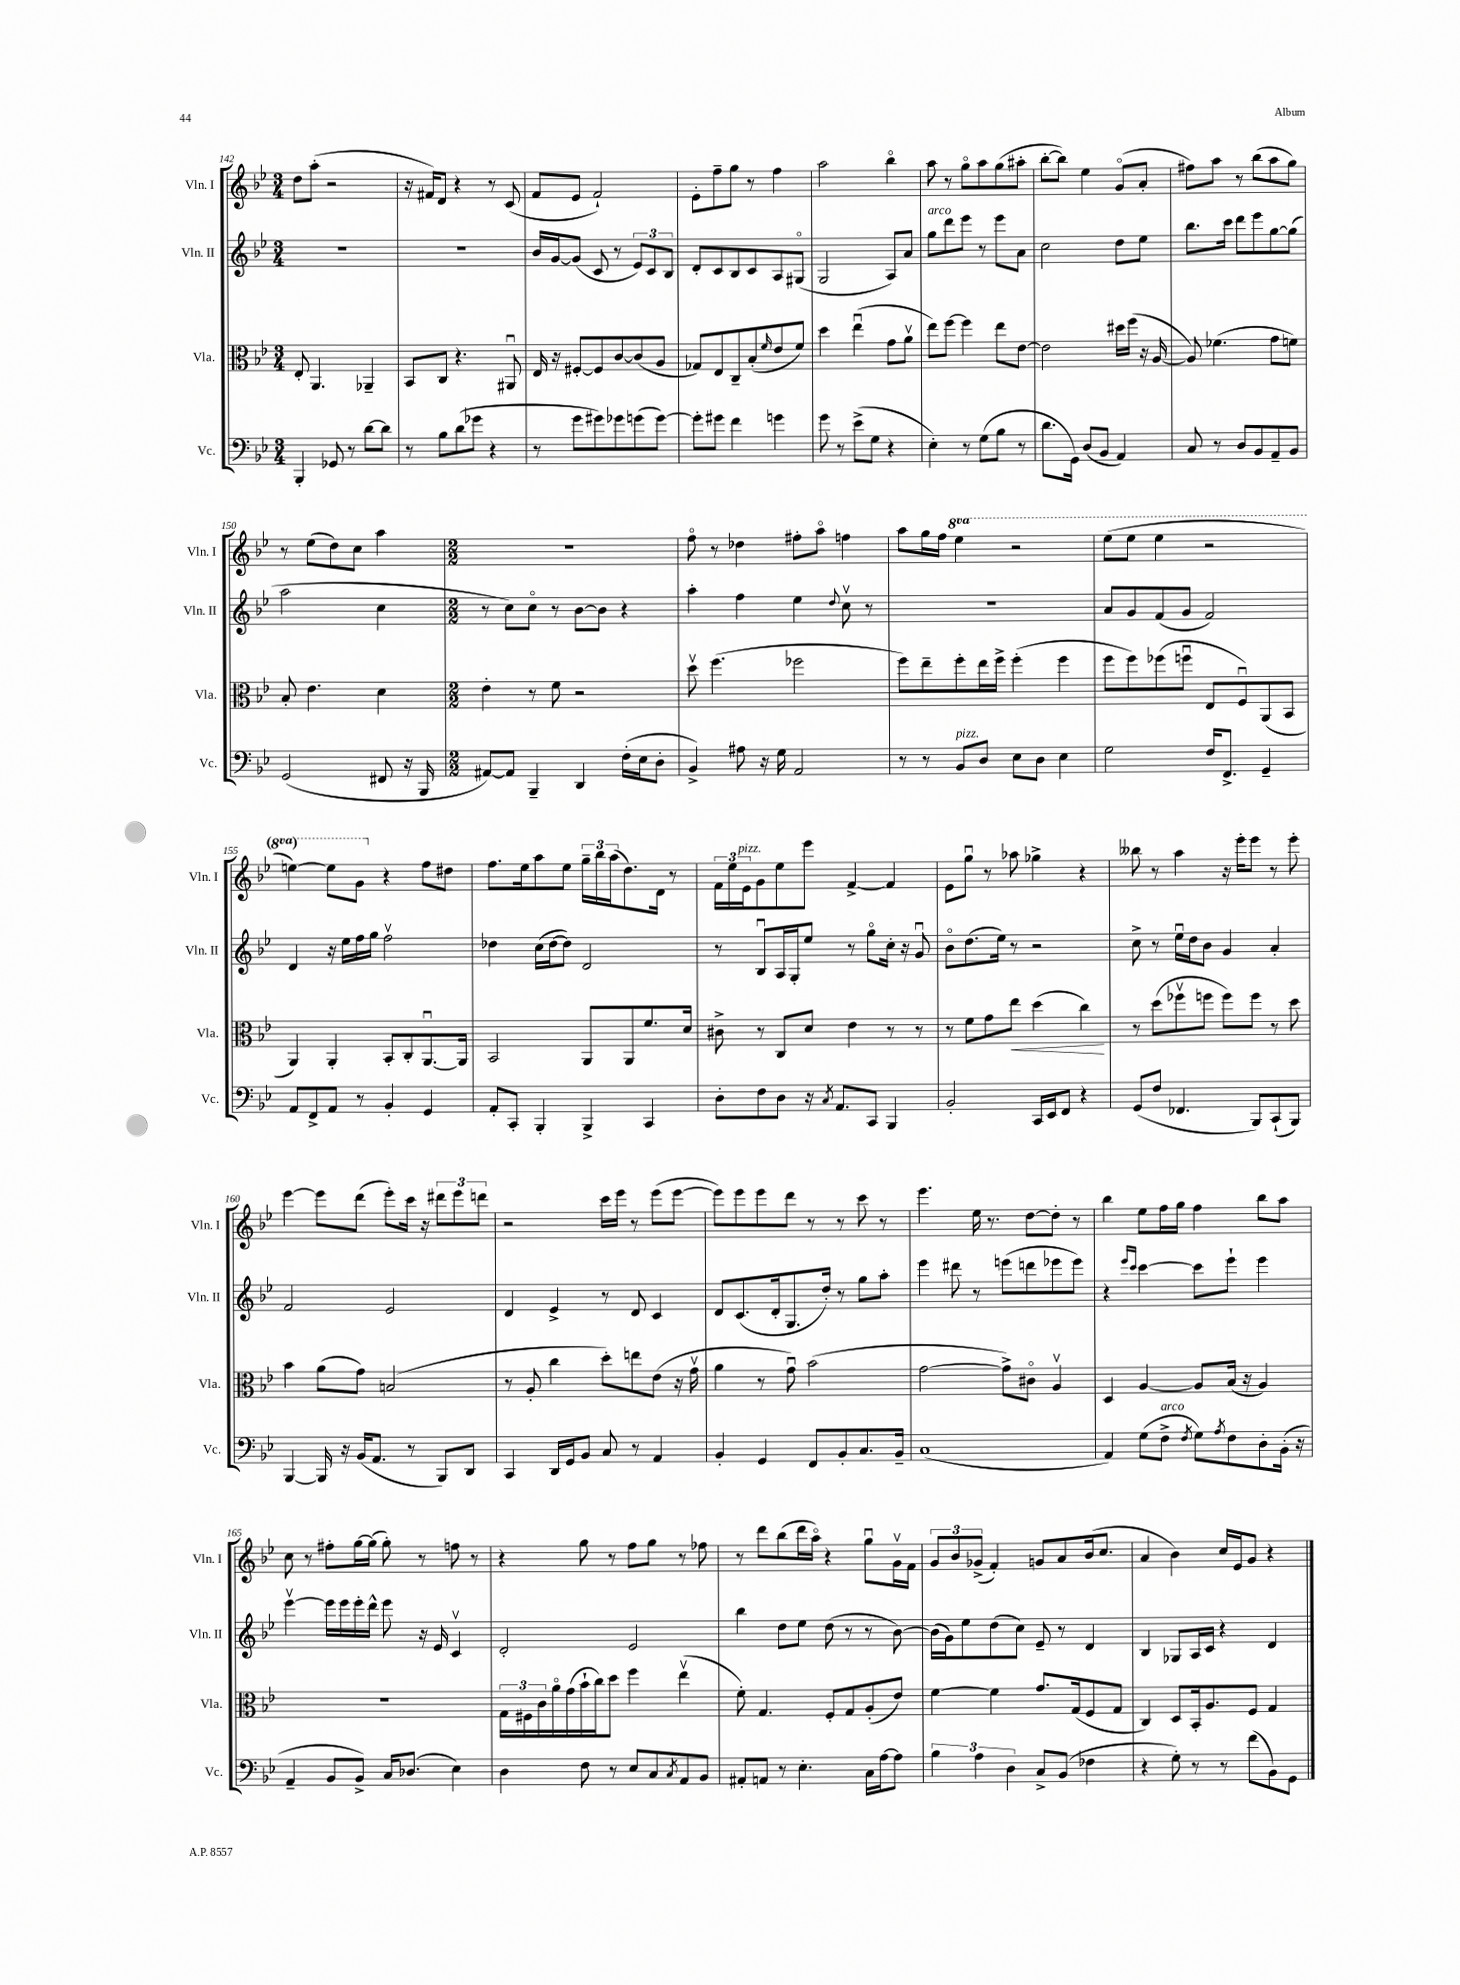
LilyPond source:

<<
\new StaffGroup <<
\new Staff = "s0" \with { instrumentName = "Vln. I" shortInstrumentName = "Vln. I" } {
    \clef treble \key bes \major \numericTimeSignature \time 3/4 \set Staff.ottavationMarkups = #ottavation-simple-ordinals
    d''8 a''8-.( r2 |
    r16 fis'16) d'8 r4 r8 c'8( |
    f'8 ees'8 f'2-!) |
    ees'8-. f''8-- g''8 r8 f''4 |
    a''2 bes''4\flageolet |
    a''8 r8 g''8\flageolet a''8 g''8( ais''8-. |
    bes''8~-. bes''8) ees''4 g'8\flageolet( a'8-. |
    fis''8) a''8 r8 bes''8( a''8 g''8) |
    r8 ees''8( d''8) c''8 a''4 |
    \numericTimeSignature \time 2/2 R1 |
    f''8\flageolet r8 des''4 fis''8-. a''8\flageolet f''4 |
    a''8 g''16 f''16 \ottava #1 ees'''4 r2 |
    ees'''8( ees'''8 ees'''4 r2 |
    e'''4~) e'''8 g''8 \ottava #0 r4 f''8 dis''8 |
    f''8. ees''16 a''8 ees''8 \tuplet 3/2 { g''16-- bes''16 a''16( } d''8.) d'16 r8 |
    \tuplet 3/2 { f'16 ees''16 ees'16^\markup { \italic "pizz." } } g'8 ees''8 ees'''8 f'4~-> f'4 |
    ees'8 g''8\downbow r8 aes''8 ges''4-> r4 |
    beses''8 r8 a''4 r16 ees'''16-. ees'''8 r8 ees'''8-. |
    ees'''4~ ees'''8 d'''8( ees'''8-.) c'''16 r16 \tuplet 3/2 { dis'''8 ees'''8 d'''8 } |
    r2 c'''16 ees'''16 r8 ees'''8( ees'''8~ |
    ees'''8) ees'''8 ees'''8 d'''8 r8 r8 c'''8 r8 |
    ees'''4. ees''16 r8. d''8~ d''8-. r8 |
    bes''4 ees''8 f''16 g''16 f''4 bes''8 a''8 |
    c''8 r8 fis''8-. g''16~ g''16( g''8-.) r8 f''8 r8 |
    r4 g''8 r8 f''8 g''8 r8 fes''8 |
    r8 d'''8 bes''8( d'''16 a''16\flageolet) r4 g''8\downbow g'16\upbow f'16 |
    \tuplet 3/2 { g'8 bes'8 ges'8->( } f'4-.) g'8 a'8 bes'16( c''8. |
    a'4 bes'4) c''16 ees'16 g'8 r4 \bar "|." |
}
\new Staff = "s1" \with { instrumentName = "Vln. II" shortInstrumentName = "Vln. II" } {
    \clef treble \key bes \major \numericTimeSignature \time 3/4
    R2. |
    R2. |
    bes'16 g'16~ g'8( c'8 r8 \tuplet 3/2 { ees'8) c'8 bes8 } |
    d'8-. c'8 bes8 c'8 a8 gis8\flageolet( |
    g2 a8) a'8 |
    g''8^\markup { \italic "arco" } d'''8 ees'''8 r8 ees'''8 a'8 |
    c''2 d''8 ees''8 |
    bes''8. c'''16 d'''8 ees'''8 g''8~ g''8( |
    a''2 c''4 |
    \numericTimeSignature \time 2/2 r8 c''8) c''8\flageolet r8 bes'8~ bes'8 r4 |
    a''4-. f''4 ees''4 \appoggiatura { d''8 } c''8\upbow r8 |
    R1 |
    a'8 g'8 f'8( g'8 f'2) |
    d'4 r16 ees''16 f''16 g''16 f''2\upbow |
    des''4 c''16( des''16~ des''8) d'2 |
    r8 bes8\downbow a16 g16-. ees''8 r8 g''8\flageolet c''16-. r16 g'8\downbow |
    bes'8\flageolet d''8.( ees''16) r8 r2 |
    c''8-> r8 ees''16\downbow d''16 bes'8 g'4 a'4-. |
    f'2 ees'2 |
    d'4 ees'4-> r8 d'8 c'4 |
    d'8 c'8.( d'16-. g8. d''16-.) r8 g''8 a''8-. |
    ees'''4 dis'''8 r8 e'''8( d'''8 ees'''8 ees'''8) |
    r4 \grace { ees'''16 c'''16 } c'''4~ c'''8 ees'''8-! ees'''4 |
    ees'''4~\upbow ees'''16 ees'''16 ees'''16-. d'''16-^ ees'''8 r16 ees'16 c'4\upbow |
    d'2-. ees'2 |
    bes''4 d''8 ees''8 d''8( r8 r8 bes'8~) |
    bes'16( g'16) ees''8 d''8( c''8) ees'8-- r8 d'4 |
    bes4 ges8 a16 c'16 r4 d'4 \bar "|." |
}
\new Staff = "s2" \with { instrumentName = "Vla." shortInstrumentName = "Vla." } {
    \clef alto \key bes \major \numericTimeSignature \time 3/4
    ees8-. a,4. aes,4-- |
    bes,8 c8 r4. ais,8\downbow |
    ees16 r16 fis8~-. fis8 c'8~ c'8( a8 |
    ges8) ees8 c8-- bes8-.( \grace { f'16 } ees'8 f'8) |
    d''4 ees''4\downbow( g'8 a'8\upbow |
    ees''8) f''8~ f''4 ees''8 ees'8~ |
    ees'2 dis''16 f''16( r16 a16~ |
    a8) fes'4.( g'8 f'8) |
    bes8-. ees'4. d'4 |
    \numericTimeSignature \time 2/2 ees'4-. r8 f'8 r2 |
    d''8\upbow f''4.( fes''2 |
    f''8) ees''8-- f''8-. ees''16 f''16-> f''4-.( f''4 |
    f''8 f''8) fes''8( f''8\downbow ees8 f8\downbow) a,8( bes,8 |
    a,4) a,4-. bes,8-. c8-. a,8.~\downbow a,16 |
    bes,2 a,8 a,8 f'8. d'16 |
    cis'8-> r8 c8 d'8 ees'4 r8 r8 |
    r8 f'8 g'8 ees''8\< d''4( c''4\!) |
    r8 d''8( fes''8\upbow f''8 f''8) f''8 r8 d''8 |
    bes'4 a'8( g'8) b2( |
    r8 a8-. c''4 d''8-.) e''8 ees'8( r16 g'16\upbow |
    a'4 r8 g'8\downbow) bes'2( |
    g'2~ g'8->) cis'8\flageolet a4\upbow |
    d4 a4~ a8 bes16( r16 a4) |
    r1 |
    \tuplet 3/2 { g16 fis16 c'16 } a'16\flageolet g'16( bes'16-! c''16) d''8 f''4 ees''4\upbow( |
    f'8-.) g4. f8-. g8 a8-.( ees'8) |
    f'4~ f'4 g'8. g16( f8 g8 |
    c4) d8 bes,16-. a8. f8 g4 \bar "|." |
}
\new Staff = "s3" \with { instrumentName = "Vc." shortInstrumentName = "Vc." } {
    \clef bass \key bes \major \numericTimeSignature \time 3/4
    bes,,4-. ges,8 r8 d'8~ d'8 |
    r8 bes8 d'8( ges'8 r4 |
    r8 g'8 gis'8) ges'8 g'8( g'8~) |
    g'8-. gis'8 f'4 g'4 |
    g'8 r8 ees'8->( g8 r4 |
    ees4-.) r8 g8( bes8 r8 |
    d'8. g,16) d8( bes,8 a,4) |
    c8 r8 d8 bes,8 a,8-- bes,8 |
    g,2( fis,8 r16 bes,,16 |
    \numericTimeSignature \time 2/2 ais,8~) ais,8 bes,,4-- d,4 f16-.( ees16 d8-. |
    bes,4->) ais8 r16 g16 a,2 |
    r8 r8 bes,8^\markup { \italic "pizz." } d8 ees8 d8 ees4 |
    g2 f16 f,8.-> g,4-- |
    a,8 f,8-> a,8 r8 bes,4-. g,4 |
    a,8-. c,8-. bes,,4-. bes,,4-> c,4 |
    d8-. f8 d8 r16 \acciaccatura { c8 } a,8. c,8 bes,,4 |
    bes,2-. c,16 ees,16 f,8 r4 |
    g,8( f8 fes,4. bes,,8) c,8-!( bes,,8) |
    bes,,4~ bes,,16 r16 bes,16( a,8. r8 bes,,8) d,8 |
    c,4 d,16 g,16 bes,8 c8 r8 a,4 |
    bes,4-. g,4 f,8 bes,8-. c8. bes,16-- |
    c1( |
    a,4) g8( f8->^\markup { \italic "arco" } \acciaccatura { f8 } g8) \acciaccatura { a8 } f8 d8-. bes,16-.( r16 |
    a,4-- bes,8 bes,8->) c16 des8.( ees4) |
    d4 f8 r8 ees8 c8 \acciaccatura { c8 } a,8 bes,8 |
    ais,8-. a,8 r8 ees4.-. c16 a16~ a8 |
    \tuplet 3/2 { bes4 a4 d4 } c8-> bes,8( fes4 |
    r4 g8-.) r8 r8 f'8( bes,8) g,8 \bar "|." |
}
>>
>>
\layout { \context { \Score currentBarNumber = #142 } }
